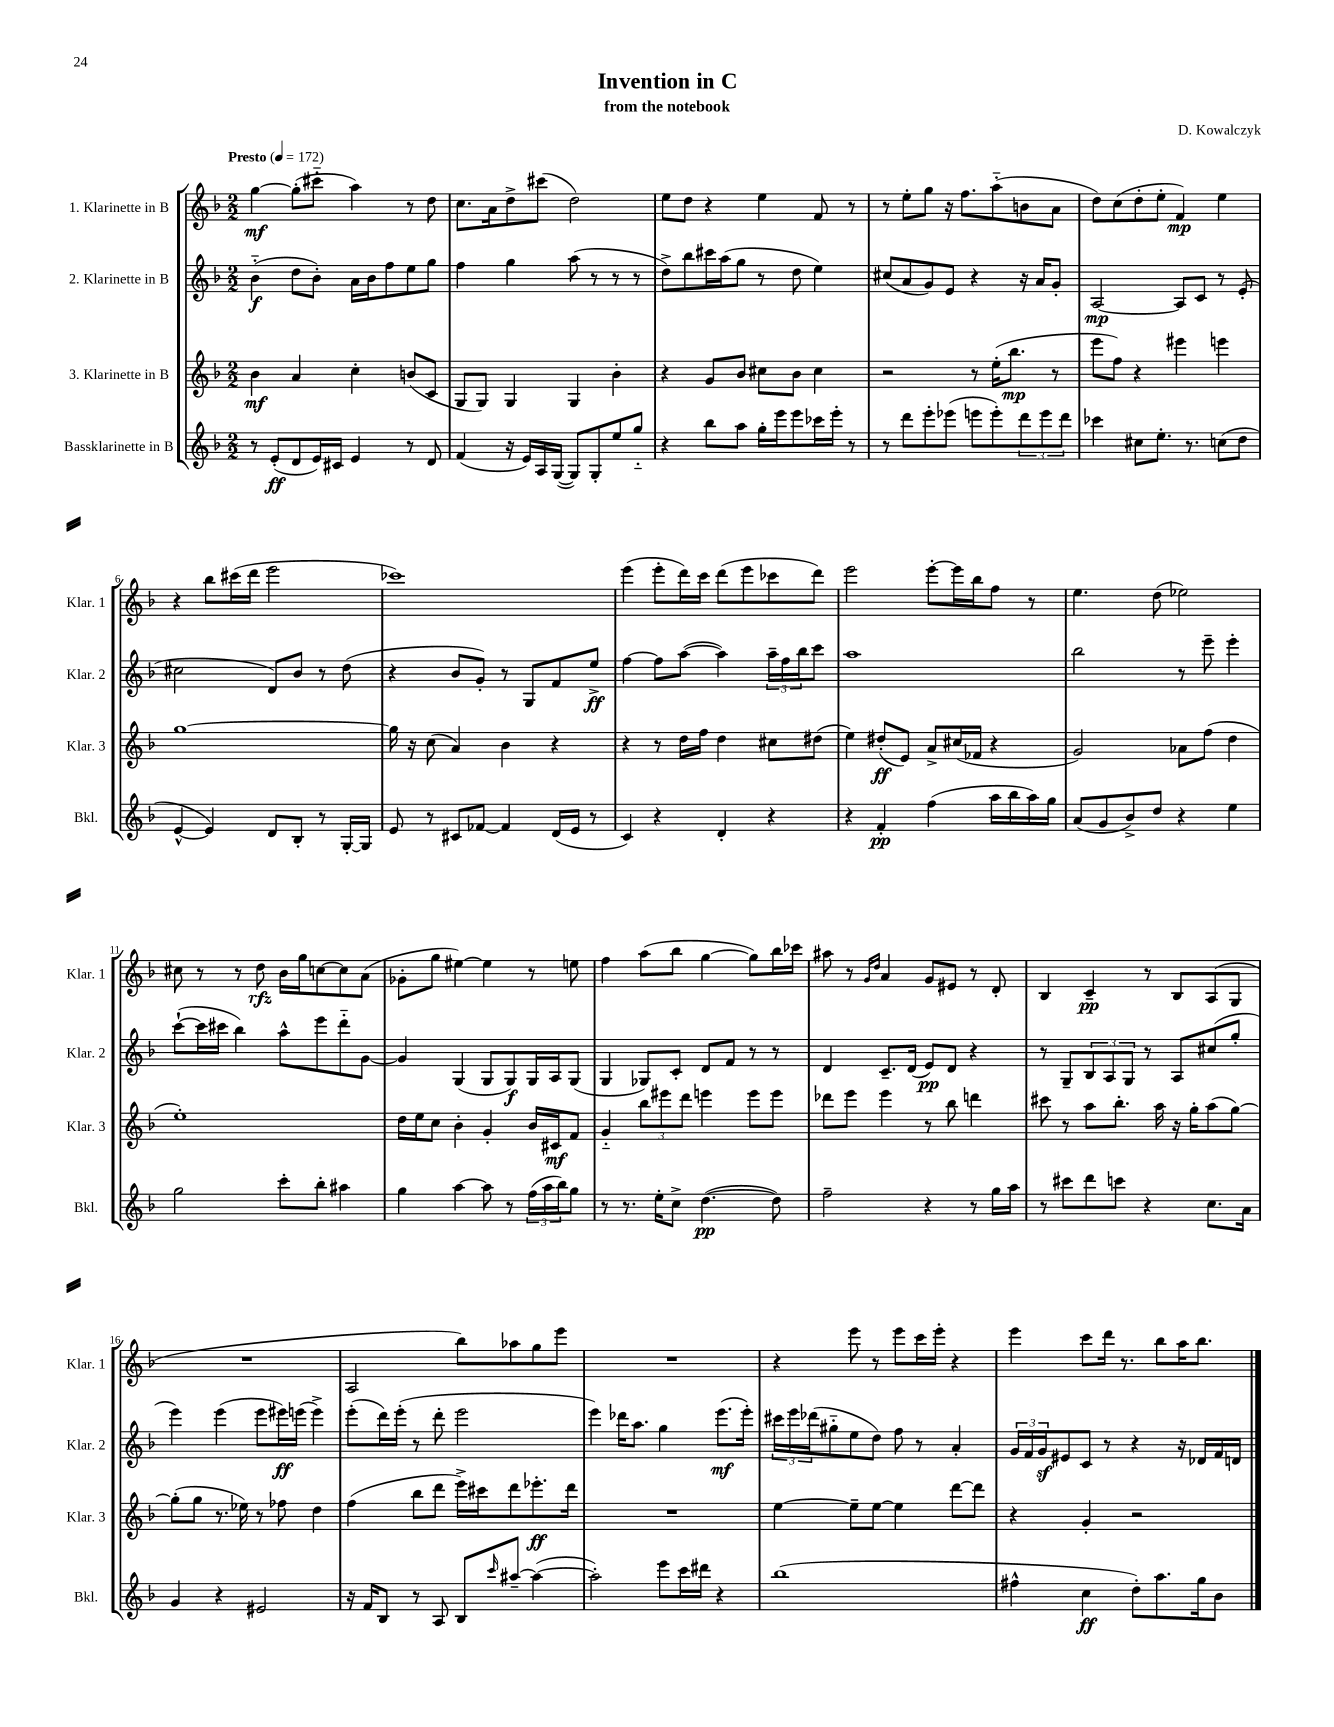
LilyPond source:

\header { title = "Invention in C" composer = "D. Kowalczyk" subtitle = "from the notebook" }
<<
\new StaffGroup <<
\new Staff = "s0" \with { instrumentName = "1. Klarinette in B" shortInstrumentName = "Klar. 1" } {
    \clef treble \key f \major \numericTimeSignature \time 2/2 \tempo "Presto" 4 = 172
    g''4~\mf g''8-.( cis'''8-_ a''4) r8 d''8 |
    c''8. a'16 d''8-> cis'''8( d''2) |
    e''8 d''8 r4 e''4 f'8 r8 |
    r8 e''8-. g''8 r16 f''8. a''8-_( b'8 a'8 |
    d''8) c''8( d''8-. e''8-. f'4\mp) e''4 |
    r4 bes''8 cis'''16( d'''16 e'''2 |
    ces'''1) |
    e'''4( e'''8-. d'''16) c'''16 d'''8( e'''8 ces'''8 d'''8) |
    e'''2 e'''8~-. e'''16 bes''16 f''8 r8 |
    e''4. d''8( ees''2) |
    cis''8 r8 r8 d''8\rfz bes'16 g''16 c''8~ c''8 a'8( |
    ges'8-. g''8 eis''4~) eis''4 r8 e''8 |
    f''4 a''8( bes''8 g''4~ g''8) bes''16 ces'''16 |
    ais''8 r8 \grace { g'16 d''16 } a'4 g'8 eis'8 r8 d'8-. |
    bes4 c'4--\pp r8 bes8 a8( g8 |
    R1 |
    a2 bes''8) aes''8 g''8 e'''8 |
    R1 |
    r4 e'''8 r8 e'''8 c'''16 e'''16-. r4 |
    e'''4 c'''8 d'''16 r8. bes''8 a''16 bes''8. \bar "|." |
}
\new Staff = "s1" \with { instrumentName = "2. Klarinette in B" shortInstrumentName = "Klar. 2" } {
    \clef treble \key f \major \numericTimeSignature \time 2/2
    bes'4-_\f( d''8 bes'8-.) a'16 bes'16 f''8 e''8 g''8 |
    f''4 g''4 a''8( r8 r8 r8 |
    d''8->) bes''8 cis'''16 a''16( g''8 r8 d''8 e''4) |
    cis''8( a'8 g'8) e'8 r4 r16 a'16 g'8-. |
    a2~\mp a8 c'8 r8 e'8-.( |
    cis''2 d'8) bes'8 r8 d''8( |
    r4 bes'8 g'8-.) r8 g8 f'8 e''8->\ff |
    f''4~ f''8 a''8~( a''4) \tuplet 3/2 { a''16-- f''16 bes''16 } c'''8 |
    a''1 |
    bes''2 r8 e'''8-- e'''4-. |
    c'''8~-!( c'''16 cis'''16 bes''4) a''8-^ e'''8 d'''8-_ g'8~ |
    g'4 g4( g8 g8\f) g16 a16 g8( |
    g4 ges8) c'8-. d'8 f'8 r8 r8 |
    d'4 c'8.-- d'16( e'8\pp) d'8 r4 |
    r8 g8-- \tuplet 3/2 { bes8 a8 g8 } r8 a8 cis''8( g''8-. |
    e'''4) e'''4( e'''8 eis'''16\ff) e'''16( e'''4->) |
    e'''8-.( d'''16) e'''16-.( r8 d'''8-. e'''2 |
    e'''4) des'''16 a''8. g''4 e'''8.\mf( e'''16-.) |
    \tuplet 3/2 { cis'''16 e'''16 des'''16( } gis''8-_ e''8 d''8) f''8 r8 a'4-. |
    \tuplet 3/2 { g'16 f'16 g'16\sf } eis'8 c'8 r8 r4 r16 des'16 f'16 d'16 \bar "|." |
}
\new Staff = "s2" \with { instrumentName = "3. Klarinette in B" shortInstrumentName = "Klar. 3" } {
    \clef treble \key f \major \numericTimeSignature \time 2/2
    bes'4\mf a'4 c''4-. b'8( c'8 |
    g8 g8) g4 g4 bes'4-. |
    r4 g'8 bes'8 cis''8 bes'8 cis''4 |
    r2 r8 e''16-.( bes''8.\mp r8 |
    e'''8 f''8) r4 eis'''4 e'''4 |
    g''1~ |
    g''16 r16 c''8( a'4) bes'4 r4 |
    r4 r8 d''16 f''16 d''4 cis''8 dis''8( |
    e''4) dis''8-.\ff( e'8) a'8-> cis''16( fes'16 r4 |
    g'2) aes'8 f''8( d''4 |
    e''1-.) |
    d''16 e''16 c''8 bes'4-. g'4-. bes'16 cis'16\mf f'8 |
    g'4-_ \tuplet 3/2 { bes''8 eis'''8 d'''8 } e'''4 e'''8 e'''8 |
    des'''8 e'''8 e'''4 r8 bes''8 d'''4 |
    cis'''8 r8 a''8 bes''8.-. a''16 r16 g''16-. a''8( g''8~) |
    g''8-.( g''8 r8. ees''16) r8 fes''8 d''4 |
    f''4( bes''8 d'''8 e'''16->) cis'''16 d'''8 ees'''8.-.\ff d'''16 |
    R1 |
    e''4~ e''8-- e''8~ e''4 d'''8~ d'''8 |
    r4 g'4-. r2 \bar "|." |
}
\new Staff = "s3" \with { instrumentName = "Bassklarinette in B" shortInstrumentName = "Bkl." } {
    \clef treble \key f \major \numericTimeSignature \time 2/2
    r8 e'8-.\ff( d'8 e'16) cis'16 e'4 r8 d'8 |
    f'4( r16 e'16) a16 g16~( g8) g8-. e''8 g''8-_ |
    r4 bes''8 a''8 g''16-. e'''16 e'''8 ces'''16 e'''16-. r8 |
    r8 d'''8 e'''8-. ees'''8( e'''8 e'''8-.) \tuplet 3/2 { d'''8 e'''8 d'''8 } |
    ces'''4 cis''8 e''8.-. r8. c''8( d''8 |
    e'4~-^ e'4) d'8 bes8-. r8 g16~-. g16 |
    e'8 r8 cis'8 fes'8~ fes'4 d'16( e'16 r8 |
    c'4) r4 d'4-. r4 |
    r4 f'4-.\pp f''4( a''16 bes''16 a''16) g''16 |
    a'8( g'8 bes'8->) d''8 r4 e''4 |
    g''2 c'''8-. bes''8-. ais''4 |
    g''4 a''4~ a''8 r8 \tuplet 3/2 { f''16( a''16 bes''16) } g''8 |
    r8 r8. e''16-. c''8-> d''4.~\pp( d''8) |
    f''2-- r4 r8 g''16 a''16 |
    r8 cis'''8 d'''8 c'''8 r4 c''8. a'16 |
    g'4 r4 eis'2 |
    r16 f'16 bes8 r8 a8 bes8 \grace { c'''16 } ais''8~-- ais''4~( |
    ais''2-.) e'''8 c'''16 dis'''16 r4 |
    bes''1( |
    fis''4-^ c''4\ff d''8-.) a''8. g''16 bes'8 \bar "|." |
}
>>
>>
